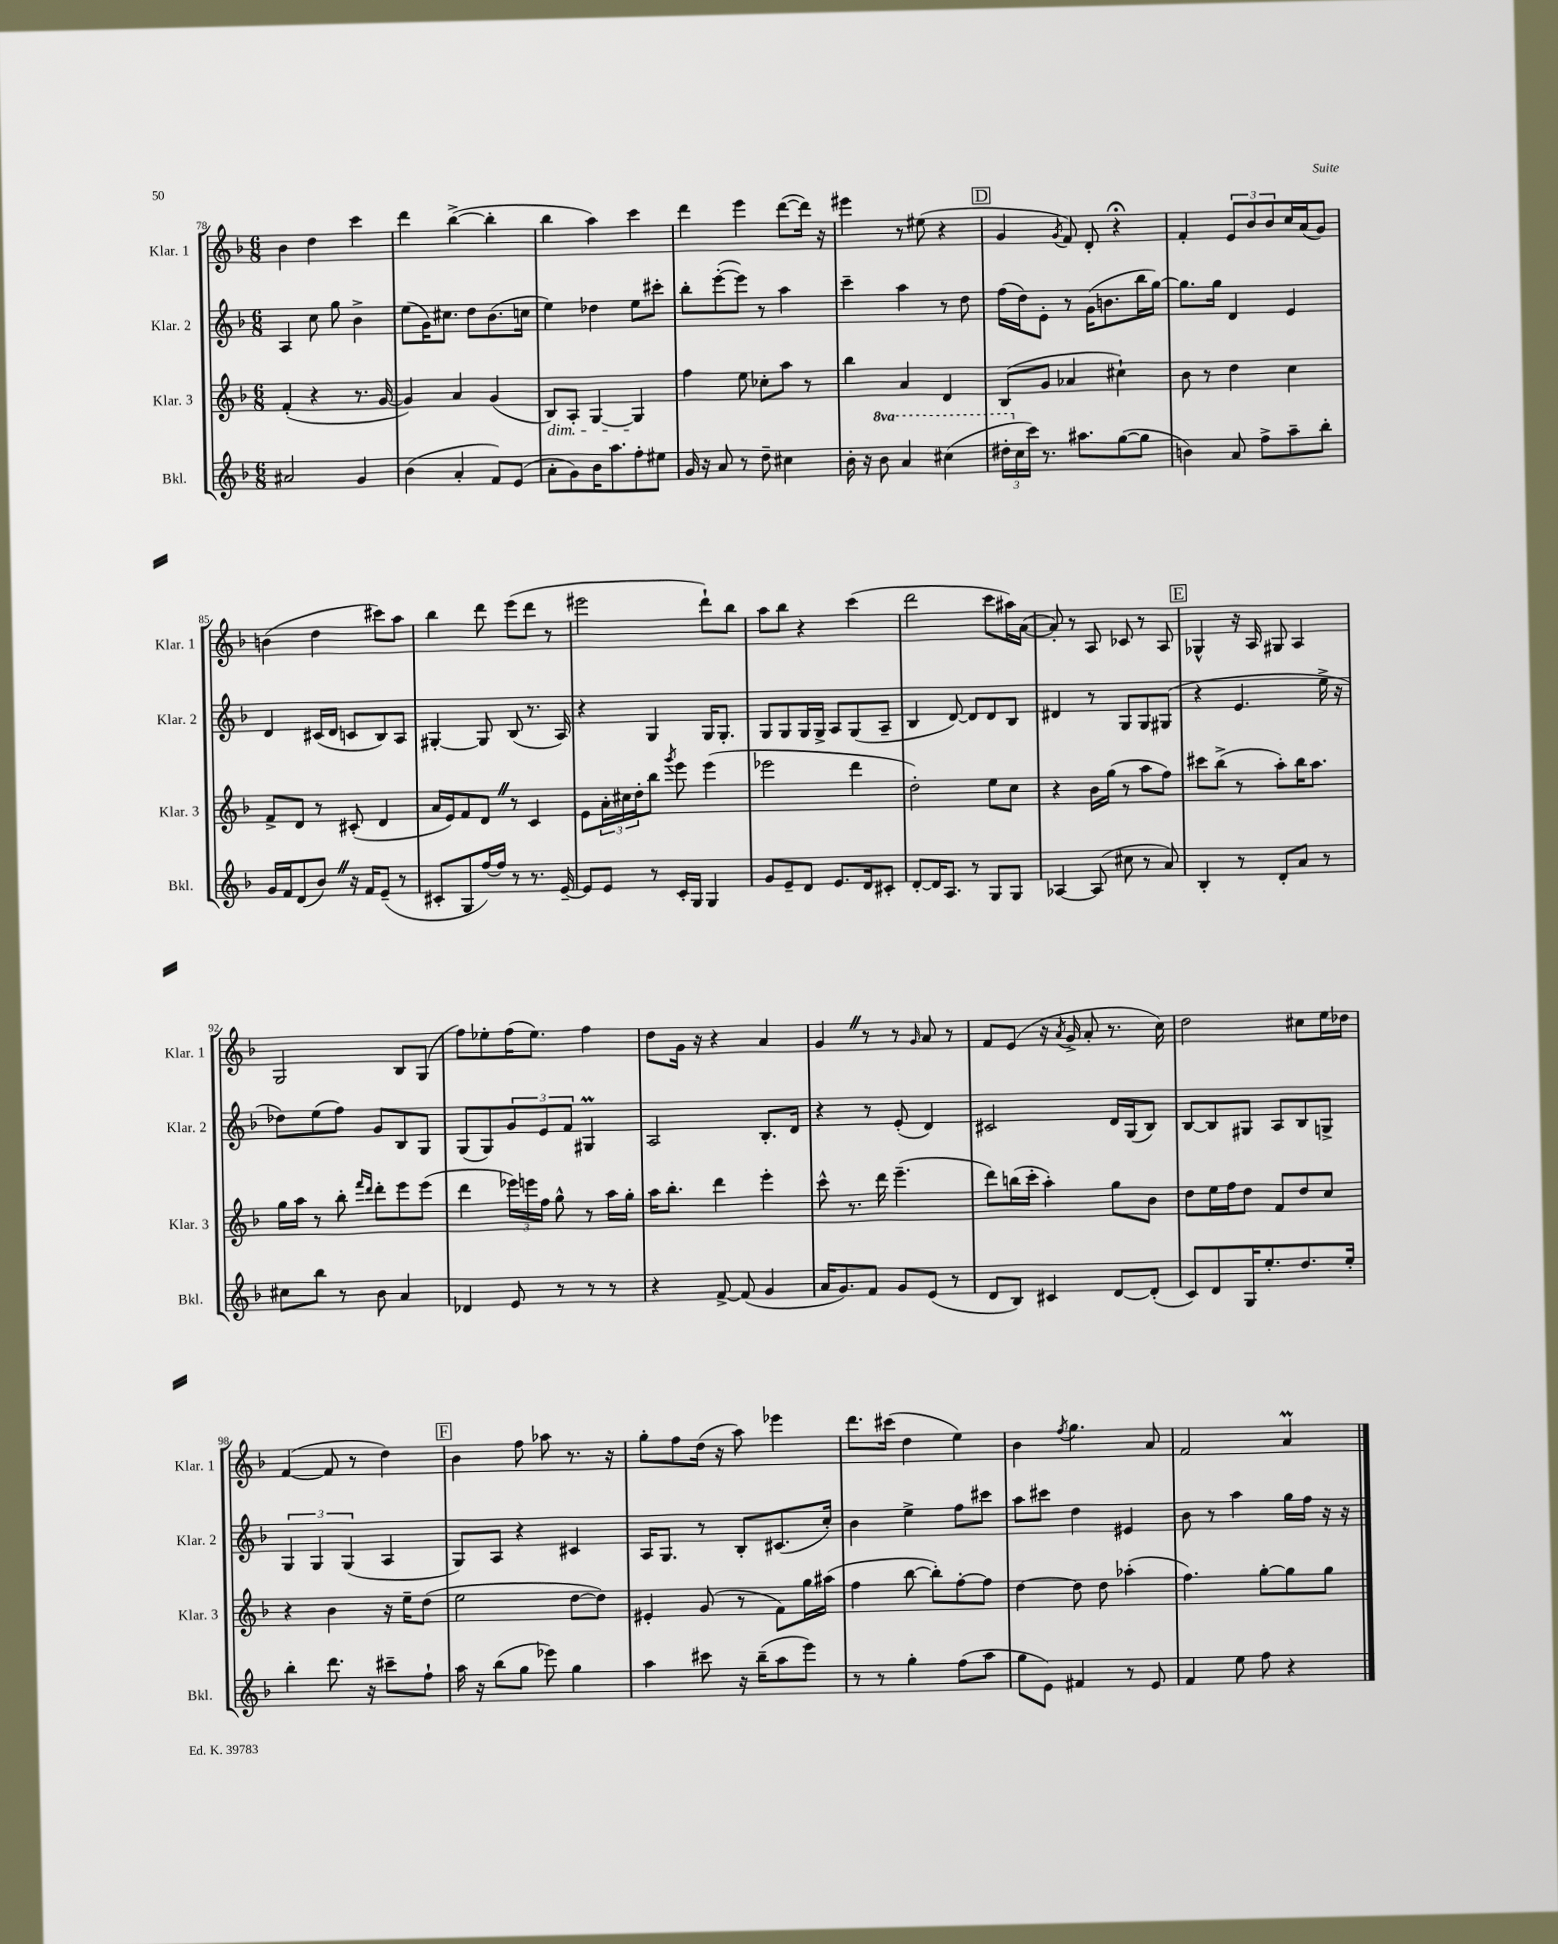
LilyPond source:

<<
\new StaffGroup <<
\new Staff = "s0" \with { instrumentName = "Klar. 1" shortInstrumentName = "Klar. 1" } {
    \clef treble \key f \major \numericTimeSignature \time 6/8
    bes'4 d''4 c'''4 |
    d'''4 bes''4~->( bes''4-. |
    bes''4 a''4) c'''4 |
    d'''4 e'''4 d'''8~( d'''16) r16 |
    eis'''4 r8 eis''8( r4 |
    \mark \markup { \box "D" } g'4 \acciaccatura { g'8 } f'8) d'8-. r4\fermata |
    f'4-. \tuplet 3/2 { e'8 bes'8 bes'8 } c''16 a'16( g'8) |
    b'4( d''4 cis'''8) a''8 |
    bes''4 d'''8 e'''8( d'''8 r8 |
    eis'''2 d'''8-!) bes''8 |
    a''8 bes''8 r4 c'''4( |
    d'''2 c'''8 ais''16) a'16~( |
    a'8-.) r8 a8 ces'8 r8 a8 |
    \mark \markup { \box "E" } ges4-^ r16 a16 gis8 a4 |
    g2 bes8 g8( |
    f''8) ees''8-. f''16( ees''8.) f''4 |
    d''8 g'16 r16 r4 a'4 |
    g'4 \once \override BreathingSign.text = \markup { \musicglyph "scripts.caesura.straight" } \breathe r8 r8 \grace { g'16 } a'8 r8 |
    f'8 e'8( r16 \acciaccatura { a'8 } g'16-> a'8-. r8. c''16) |
    d''2 cis''8 e''16 des''16 |
    f'4~( f'8 r8 d''4) |
    \mark \markup { \box "F" } bes'4 f''8 aes''8 r8. r16 |
    g''8-. f''8 d''16( r16 a''8) ees'''4 |
    d'''8. cis'''16( d''4 e''4) |
    bes'4 \acciaccatura { f''8 } g''4. a'8 |
    f'2 a'4\prall \bar "|." |
}
\new Staff = "s1" \with { instrumentName = "Klar. 2" shortInstrumentName = "Klar. 2" } {
    \clef treble \key f \major \numericTimeSignature \time 6/8
    a4 c''8 g''8 bes'4-> |
    e''8( g'16) cis''8. d''8 bes'8.( c''16 |
    e''4) des''4 e''8 cis'''8-. |
    bes''8-. e'''8~-.( e'''8) r8 a''4 |
    c'''4-- a''4 r8 d''8 |
    \mark \markup { \box "D" } f''16( d''16) e'8-. r8 g'16( b'8. bes''16 g''16~) |
    g''8. g''16 d'4 e'4 |
    d'4 cis'16( d'16 c'8 bes8) a8 |
    gis4~-. gis8 bes8( r8. a16) |
    r4 g4 g16 g8.-. |
    g8 g8 g16 g16-> a8 g8( a8-- |
    bes4 d'8~) d'8 d'8 bes8 |
    dis'4 r8 g8 g8 gis8( |
    \mark \markup { \box "E" } r4 e'4. e''16-> r16 |
    des''8) e''8( f''8) g'8 bes8 g8 |
    g8( g8) \tuplet 3/2 { g'8 e'8 f'8 } gis4\prall |
    a2 bes8.-. d'16 |
    r4 r8 e'8-.( d'4) |
    cis'2 d'16 g16( bes8) |
    bes8~ bes8 gis8 a8 bes8 g8-> |
    \tuplet 3/2 { g4 g4 g4( } a4 |
    \mark \markup { \box "F" } g8) a8 r4 cis'4 |
    a16 g8. r8 bes8-. cis'8.( c''16-.) |
    bes'4 e''4-> f''8 cis'''8 |
    a''8 cis'''8 d''4 eis'4 |
    bes'8 r8 a''4 g''16 f''16 r16 r16 \bar "|." |
}
\new Staff = "s2" \with { instrumentName = "Klar. 3" shortInstrumentName = "Klar. 3" } {
    \clef treble \key f \major \numericTimeSignature \time 6/8
    f'4-.( r4 r8. g'16~ |
    g'4) a'4 g'4( |
    bes8\dim) a8-. g4~ g4\! |
    f''4 e''8 ces''8-. a''8 r8 |
    bes''4 a'4 d'4 |
    \mark \markup { \box "D" } bes8( g'8 aes'4 cis''4-!) |
    bes'8 r8 d''4 c''4 |
    f'8-> d'8 r8 cis'8-.( d'4 |
    a'16 e'16) f'8 d'8 \once \override BreathingSign.text = \markup { \musicglyph "scripts.caesura.straight" } \breathe r8 c'4 |
    e'8 \tuplet 3/2 { a'16-. cis''16 d''16-. } bes''8 \acciaccatura { g'''8 } e'''8 e'''4( |
    ees'''2 d'''4 |
    d''2-.) e''8 c''8 |
    r4 bes'16 g''16( r8 a''8 f''8) |
    \mark \markup { \box "E" } cis'''8 bes''8->( r8 a''8-.) bes''16 a''8. |
    g''16 a''16 r8 bes''8-. \grace { f'''16 d'''16 } d'''8-. e'''8 e'''8( |
    d'''4 \tuplet 3/2 { ees'''16) e'''16 f''16 } g''8-^ r8 a''16 g''16-. |
    a''16 bes''8.-. d'''4 e'''4-. |
    c'''8-^ r8. d'''16 e'''4.--( |
    d'''8) b''16( c'''16-. a''4-.) g''8 bes'8 |
    d''8 e''16 f''16 d''8 f'8 d''8 c''8 |
    r4 bes'4 r16 e''16-- d''8( |
    \mark \markup { \box "F" } e''2 d''8~ d''8) |
    eis'4-. g'8( r8 f'8) g''16 ais''16( |
    f''4 bes''8~ bes''8-.) f''8~-. f''8 |
    d''4~ d''8 d''8 aes''4-.( |
    f''4.) g''8~-. g''8 g''8 \bar "|." |
}
\new Staff = "s3" \with { instrumentName = "Bkl." shortInstrumentName = "Bkl." } {
    \clef treble \key f \major \numericTimeSignature \time 6/8 \set Staff.ottavationMarkups = #ottavation-simple-ordinals
    ais'2 g'4 |
    bes'4( a'4-. f'8) e'8( |
    a'8-. g'8) bes'16 a''8. f''8-. eis''8 |
    g'16 r16 a'8 r8 d''8-- cis''4 |
    bes'16-. r16 \ottava #1 bes''8 a''4 cis'''4( |
    \mark \markup { \box "D" } \tuplet 3/2 { dis'''16-. \ottava #0 c''16 c'''16) } r8. ais''8. g''8~( g''8 |
    b'4) a'8 f''8-> a''8-- bes''8-. |
    g'16 f'16 d'8( bes'8) \once \override BreathingSign.text = \markup { \musicglyph "scripts.caesura.straight" } \breathe r16 f'16 e'8--( r8 |
    cis'8-. g8 f''16~) f''16 r8 r8. e'16~-- |
    e'8 e'8 r8 c'16-. g16 g4 |
    g'8 e'8-- d'8 e'8. d'16 cis'8-. |
    d'8~-. d'16 a8. r8 g8 g8 |
    aes4~ aes8( cis''8 r8 a'8) |
    \mark \markup { \box "E" } bes4-. r8 d'8-. a'8 r8 |
    cis''8 bes''8 r8 bes'8 a'4 |
    des'4 e'8 r8 r8 r8 |
    r4 f'8~-> f'8( g'4 |
    a'16 g'8.) f'8 g'8 e'8( r8 |
    d'8 bes8) cis'4 d'8~ d'8-.( |
    c'8) d'8 g16 e''8.-. d''8. e''16-. |
    bes''4-. d'''8. r16 cis'''8-- f''8-! |
    \mark \markup { \box "F" } a''16 r16 bes''8( g''8 ees'''8) g''4 |
    a''4 cis'''8 r16 bes''16--( a''8 e'''8) |
    r8 r8 g''4-. f''8( a''8 |
    g''8 e'8) fis'4 r8 e'8 |
    f'4 e''8 f''8 r4 \bar "|." |
}
>>
>>
\layout { \context { \Score currentBarNumber = #78 } }
